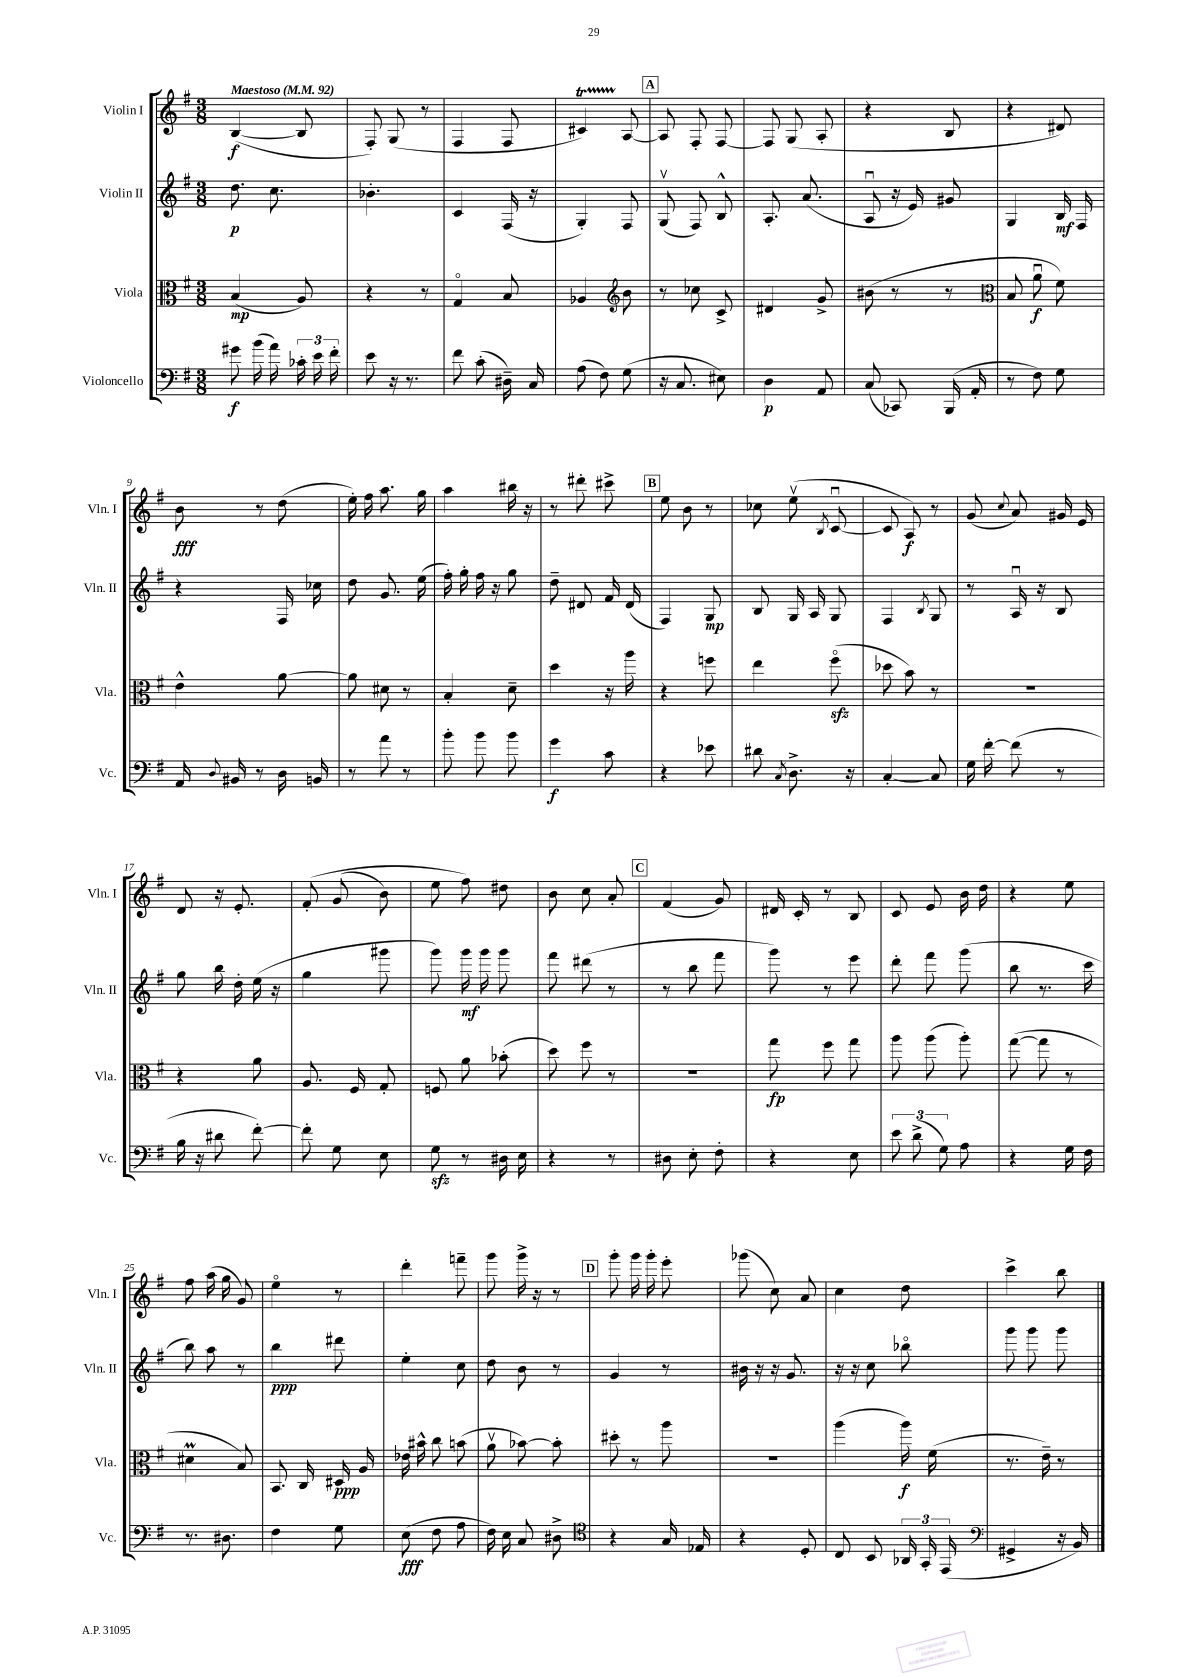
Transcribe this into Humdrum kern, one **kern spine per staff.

**kern	**dynam	**kern	**dynam	**kern	**dynam	**kern	**dynam
*part4	*part4	*part3	*part3	*part2	*part2	*part1	*part1
*staff4	*staff4	*staff3	*staff3	*staff2	*staff2	*staff1	*staff1
*I"Violoncello	*	*I"Viola	*	*I"Violin II	*	*I"Violin I	*
*I'Vc.	*	*I'Vla.	*	*I'Vln. II	*	*I'Vln. I	*
*clefF4	*	*clefC3	*	*clefG2	*	*clefG2	*
*k[f#]	*	*k[f#]	*	*k[f#]	*	*k[f#]	*
*M3/8	*	*M3/8	*	*M3/8	*	*M3/8	*
*MM92	*	*MM92	*	*MM92	*	*MM92	*
=1	=1	=1	=1	=1	=1	=1	=1
!	!	!	!	!	!	!LO:TX:a:B:t=Maestoso	!
8g#X\	f	(4B/	mp	8.dd\	p	([4B/	f
(16b\	.	.	.	.	.	.	.
16a\)	.	.	.	8.cc\	.	.	.
24c-X'\	.	8A/)	.	.	.	8B/]	.
24e\	.	.	.	.	.	.	.
24f#'\	.	.	.	.	.	.	.
=2	=2	=2	=2	=2	=2	=2	=2
8e\	.	4r	.	4.b-X'\	.	8F#'/)	.
16r	.	.	.	.	.	(8G/	.
8.r	.	.	.	.	.	.	.
.	.	8r	.	.	.	8r	.
=3	=3	=3	=3	=3	=3	=3	=3
8f#\	.	4G/	.	4c/	.	4F#/	.
(8c'\	.	.	.	.	.	.	.
16D#X~\)	.	8B/	.	(16F#/	.	8F#/	.
16C/	.	.	.	16r	.	.	.
=4	=4	=4	=4	=4	=4	=4	=4
(8A\	.	4A-X/	.	4G'/)	.	4c#Xt/)	.
8F#\)	.	.	.	.	.	.	.
*	*	*clefG2	*	*	*	*	*
(8G\	.	8b\	.	8F#/	.	[8A/	.
!!LO:REH:place=s1:t=A
=5	=5	=5	=5	=5	=5	=5	=5
16r	.	8r	.	(8Gv/	.	8A/]	.
8.C/	.	.	.	.	.	.	.
.	.	8cc-X\	.	8F#/)	.	8F#'/	.
8E#X\)	.	8c^/	.	8B^^/	.	[8F#/	.
=6	=6	=6	=6	=6	=6	=6	=6
4D\	p	4d#X/	.	8.A'/	.	8F#/]	.
.	.	.	.	.	.	(8G/	.
.	.	.	.	(8.a/	.	.	.
8AA/	.	8g^/	.	.	.	8A'/	.
=7	=7	=7	=7	=7	=7	=7	=7
(8C/	.	(8b#X\	.	8Au/	.	4r	.
8CC-X/)	.	8r	.	16r	.	.	.
.	.	.	.	16e/)	.	.	.
(16BBB/	.	8r	.	8g#X/	.	8B/	.
16AA'/	.	.	.	.	.	.	.
=8	=8	=8	=8	=8	=8	=8	=8
*	*	*clefC3	*	*	*	*	*
8r	.	8B/	.	4G/	.	4r	.
8F#\)	.	8au\	f	.	.	.	.
8G\	.	8f#\)	.	16B/	mf	8d#X/)	.
.	.	.	.	16F#/	.	.	.
!!LO:LB:g=z
=9	=9	=9	=9	=9	=9	=9	=9
16AA/	.	4e^^\	.	4r	.	8b\	fff
8qqD/	.	.	.	.	.	.	.
16BB#X/	.	.	.	.	.	.	.
8r	.	.	.	.	.	8r	.
16D\	.	[8a\	.	16F#/	.	(8dd\	.
16BBn/	.	.	.	16cc-X\	.	.	.
=10	=10	=10	=10	=10	=10	=10	=10
8r	.	8a\]	.	8dd\	.	16ee'\)	.
.	.	.	.	.	.	16ff#\	.
8a\	.	8d#X\	.	8.g/	.	8.aa\	.
8r	.	8r	.	.	.	.	.
.	.	.	.	(16ee\	.	16gg\	.
=11	=11	=11	=11	=11	=11	=11	=11
8b'\	.	4B'/	.	16ff#'\)	.	4aa\	.
.	.	.	.	16gg'\	.	.	.
8b\	.	.	.	16ff#\	.	.	.
.	.	.	.	16r	.	.	.
8b\	.	8d~\	.	8gg\	.	16bb#X\	.
.	.	.	.	.	.	16r	.
=12	=12	=12	=12	=12	=12	=12	=12
4g\	f	4dd\	.	8dd~\	.	8r	.
.	.	.	.	8d#X/	.	8ddd#X'\	.
8c\	.	16r	.	16f#/	.	8ccc#X^\	.
.	.	16aa\	.	(16d#/	.	.	.
!!LO:REH:place=s1:t=B
=13	=13	=13	=13	=13	=13	=13	=13
4r	.	4r	.	4F#/)	.	8ee\	.
.	.	.	.	.	.	8b\	.
8e-X\	.	8ffn\	.	8G/	mp	8r	.
=14	=14	=14	=14	=14	=14	=14	=14
8d#X\	.	4ee\	.	8B/	.	8cc-X\	.
8qC/	.	.	.	.	.	.	.
8.D^\	.	.	.	16G/	.	(8eev\	.
.	.	.	.	16A/	.	.	.
.	.	.	.	.	.	8qB/	.
.	.	(8ff#zz\	.	8G/	.	[8cu/	.
16r	.	.	.	.	.	.	.
=15	=15	=15	=15	=15	=15	=15	=15
[4C'/	.	8dd-X\	.	4F#/	.	8c/]	.
.	.	8b\)	.	.	.	8A/)	f
.	.	.	.	8qB/	.	.	.
8C/]	.	8r	.	8G/	.	8r	.
=16	=16	=16	=16	=16	=16	=16	=16
16G\	.	4.r	.	8r	.	(8g/	.
[16f#'\	.	.	.	.	.	.	.
.	.	.	.	.	.	8qqcc/	.
(8f#\]	.	.	.	16Au/	.	8a/)	.
.	.	.	.	16r	.	.	.
8r	.	.	.	8B/	.	16g#X/	.
.	.	.	.	.	.	16e/	.
!!LO:LB:g=z
=17	=17	=17	=17	=17	=17	=17	=17
16B\	.	4r	.	8gg\	.	8d/	.
16r	.	.	.	.	.	.	.
8d#X\	.	.	.	16bb\	.	16r	.
.	.	.	.	16dd'\	.	8.e'/	.
[8f#'\)	.	8a\	.	(16ee\	.	.	.
.	.	.	.	16r	.	.	.
=18	=18	=18	=18	=18	=18	=18	=18
8f#'\]	.	8.A/	.	4gg\	.	(8f#'/	.
8G\	.	.	.	.	.	(8g/	.
.	.	16F#/	.	.	.	.	.
8E\	.	8G'/	.	8ggg#X\	.	8b\)	.
=19	=19	=19	=19	=19	=19	=19	=19
8Gzz\	.	8Fn/	.	8ggg\)	.	8ee\	.
8r	.	8a\	.	16ggg\	mf	8ff#\)	.
.	.	.	.	16ggg\	.	.	.
16D#X\	.	(8b-X'\	.	8ggg\	.	8dd#X\	.
16E\	.	.	.	.	.	.	.
=20	=20	=20	=20	=20	=20	=20	=20
4r	.	8dd\)	.	8fff#\	.	8b\	.
.	.	8ff#\	.	(8ddd#X\	.	8cc\	.
8r	.	8r	.	8r	.	8a'/	.
!!LO:REH:place=s1:t=C
=21	=21	=21	=21	=21	=21	=21	=21
8D#X\	.	4.r	.	8r	.	(4f#/	.
8E'\	.	.	.	8bb\	.	.	.
8F#'\	.	.	.	8fff#\	.	8g/)	.
=22	=22	=22	=22	=22	=22	=22	=22
4r	.	8gg\	fp	8ggg\)	.	16d#X/	.
.	.	.	.	.	.	16c'/	.
.	.	8ff#\	.	8r	.	8r	.
8E\	.	8gg\	.	8eee\	.	8B/	.
=23	=23	=23	=23	=23	=23	=23	=23
12e\	.	8aa\	.	8ddd'\	.	8c/	.
(12d^\	.	.	.	.	.	.	.
.	.	(8aa\	.	8fff#\	.	8e/	.
12G\)	.	.	.	.	.	.	.
8A\	.	8aa'\)	.	(8ggg\	.	16b\	.
.	.	.	.	.	.	16dd\	.
=24	=24	=24	=24	=24	=24	=24	=24
4r	.	([8gg\	.	8bb\	.	4r	.
.	.	8gg\]	.	8.r	.	.	.
16G\	.	8r	.	.	.	8ee\	.
16F#\	.	.	.	16ccc\	.	.	.
!!LO:LB:g=z
=25	=25	=25	=25	=25	=25	=25	=25
8.r	.	4d#Xm\	.	8bb\)	.	8ff#\	.
.	.	.	.	8aa\	.	(16aa\	.
8.D#X\	.	.	.	.	.	16gg\	.
.	.	8B/)	.	8r	.	8g/)	.
=26	=26	=26	=26	=26	=26	=26	=26
4F#\	.	8.BB/	.	4bb\	ppp	4ee\	.
.	.	16C/	.	.	.	.	.
8G\	.	16D#X/	ppp	8ddd#X\	.	8r	.
.	.	16A/	.	.	.	.	.
=27	=27	=27	=27	=27	=27	=27	=27
(8E\	fff	16e-X\	.	4ee'\	.	4ddd'\	.
.	.	16b#X^^\	.	.	.	.	.
8F#\	.	8cc\	.	.	.	.	.
8A\	.	(8bn\	.	8cc\	.	8fffn~\	.
=28	=28	=28	=28	=28	=28	=28	=28
16F#\)	.	8av\	.	8dd\	.	8ggg\	.
16E\	.	.	.	.	.	.	.
8C/	.	[8b-X\)	.	8b\	.	16ggg^\	.
.	.	.	.	.	.	16r	.
8D#X^\	.	8b-'\]	.	8r	.	8r	.
!!LO:REH:place=s1:t=D
=29	=29	=29	=29	=29	=29	=29	=29
*clefC4	*	*	*	*	*	*	*
4r	.	8dd#X'\	.	4g/	.	8ggg'\	.
.	.	8r	.	.	.	16ggg\	.
.	.	.	.	.	.	16ggg'\	.
16G/	.	8aa\	.	8r	.	8eee'\	.
16E-X/	.	.	.	.	.	.	.
=30	=30	=30	=30	=30	=30	=30	=30
4r	.	4.r	.	16b#X\	.	(8ggg-X\	.
.	.	.	.	16r	.	.	.
.	.	.	.	16r	.	8cc\)	.
.	.	.	.	8.g/	.	.	.
8D'/	.	.	.	.	.	8a/	.
=31	=31	=31	=31	=31	=31	=31	=31
8C/	.	(4aa\	.	16r	.	4cc\	.
.	.	.	.	16r	.	.	.
8BB/	.	.	.	8cc\	.	.	.
24AA-X/	.	16aa\)	f	8bb-X\	.	8dd\	.
24GG'/	.	.	.	.	.	.	.
.	.	(16f#\	.	.	.	.	.
(24EE/	.	.	.	.	.	.	.
=32	=32	=32	=32	=32	=32	=32	=32
*clefF4	*	*	*	*	*	*	*
4GG#X^/	.	8.r	.	8ggg\	.	4ccc^\	.
.	.	.	.	8ggg\	.	.	.
.	.	16e~\)	.	.	.	.	.
16r	.	8r	.	8ggg\	.	8bb\	.
16BB/)	.	.	.	.	.	.	.
==	==	==	==	==	==	==	==
*-	*-	*-	*-	*-	*-	*-	*-
